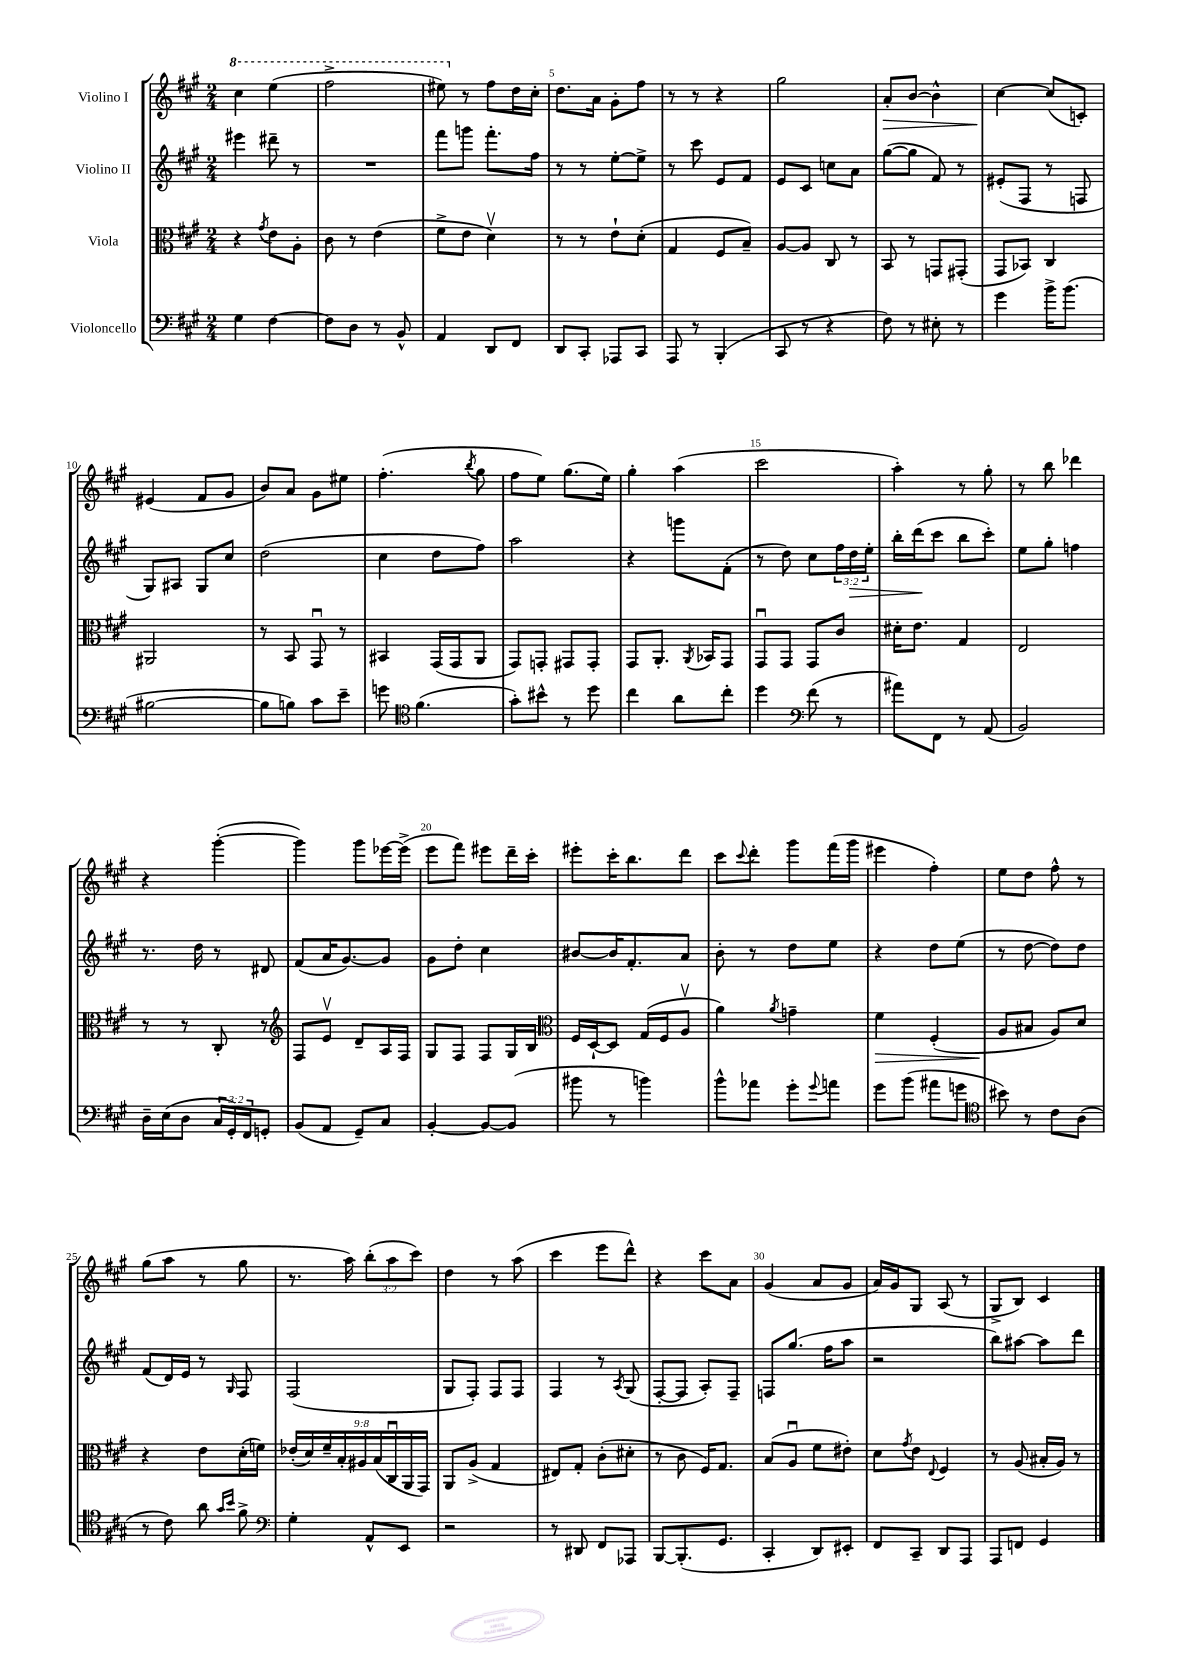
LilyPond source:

<<
\new StaffGroup <<
\new Staff = "s0" \with { instrumentName = "Violino I" } {
    \clef treble \key a \major \numericTimeSignature \time 2/4 \override Staff.TupletNumber.text = #tuplet-number::calc-fraction-text
    \ottava #1 cis'''4 e'''4( |
    fis'''2-> |
    eis'''8) \ottava #0 r8 fis''8 d''16 cis''16-. |
    d''8. a'16 gis'8-. fis''8 |
    r8 r8 r4 |
    gis''2 |
    a'8-.\> b'8~ b'4-^ |
    cis''4~\! cis''8( c'8-.) |
    eis'4( fis'8 gis'8 |
    b'8) a'8 gis'8 eis''8 |
    fis''4.-.( \acciaccatura { b''8 } gis''8 |
    fis''8 e''8) gis''8.( e''16) |
    gis''4-. a''4( |
    cis'''2 |
    a''4-.) r8 gis''8-. |
    r8 b''8 des'''4 |
    r4 gis'''4~-.( |
    gis'''4) gis'''8 ees'''16~ ees'''16->( |
    e'''8 fis'''8) eis'''8 d'''16-- cis'''16-. |
    eis'''8-. cis'''16-. b''8. d'''8 |
    cis'''8 \appoggiatura { cis'''8 } d'''8-. gis'''8 fis'''16( gis'''16 |
    eis'''4 fis''4-.) |
    e''8 d''8 fis''8-^ r8 |
    gis''8( a''8 r8 gis''8 |
    r8. a''16) \tuplet 3/2 { b''8-.( a''8 cis'''8) } |
    d''4 r8 a''8( |
    cis'''4 e'''8 d'''8-^) |
    r4 cis'''8 a'8 |
    gis'4( a'8 gis'8 |
    a'16) gis'16 gis8 a8( r8 |
    gis8-> b8) cis'4 \bar "|." |
}
\new Staff = "s1" \with { instrumentName = "Violino II" } {
    \clef treble \key a \major \numericTimeSignature \time 2/4 \override Staff.TupletNumber.text = #tuplet-number::calc-fraction-text
    eis'''4 dis'''8-- r8 |
    R2 |
    fis'''8 g'''8 fis'''8.-. fis''16 |
    r8 r8 e''8~-. e''8-> |
    r8 cis'''8 e'8 fis'8 |
    e'8 cis'8 c''8 a'8 |
    gis''8~( gis''8 fis'8) r8 |
    eis'8-.( fis8 r8 f8 |
    gis8) ais8 gis8 cis''8 |
    d''2( |
    cis''4 d''8 fis''8) |
    a''2 |
    r4 g'''8 fis'8-.( |
    r8 d''8) cis''8 \tuplet 3/2 { fis''16 d''16\> e''16-. } |
    b''16-. d'''16\!( cis'''8 b''8 cis'''8-.) |
    e''8 gis''8-. f''4 |
    r8. d''16 r8 dis'8 |
    fis'8( a'16 gis'8.~) gis'8 |
    gis'8 d''8-. cis''4 |
    bis'8~ bis'16 fis'8.-. a'8 |
    b'8-. r8 d''8 e''8 |
    r4 d''8 e''8( |
    r8 d''8~ d''8) d''8 |
    fis'8( d'16) e'16 r8 \grace { gis16 } fis8 |
    fis2( |
    gis8 fis8-.) fis8 fis8 |
    fis4 r8 \acciaccatura { a8 } gis8( |
    fis8~-. fis8 a8-.) fis8-- |
    f8 gis''8.( fis''16 a''8 |
    r2 |
    b''8) ais''8~ ais''8 d'''8 \bar "|." |
}
\new Staff = "s2" \with { instrumentName = "Viola" } {
    \clef alto \key a \major \numericTimeSignature \time 2/4 \override Staff.TupletNumber.text = #tuplet-number::calc-fraction-text
    r4 \acciaccatura { gis'8 } e'8 a8-. |
    cis'8 r8 e'4( |
    fis'8-> e'8 d'4\upbow) |
    r8 r8 e'8-! d'8-.( |
    gis4 fis8 b8--) |
    a8~ a8 cis8 r8 |
    b,8 r8 g,8 gis,8-.( |
    gis,8 bes,8) cis4 |
    ais,2 |
    r8 b,8 gis,8\downbow r8 |
    bis,4 gis,16( gis,16 a,8 |
    gis,8) g,8-. gis,8 gis,8-. |
    gis,8 a,8.-. \acciaccatura { a,8 } bes,16 gis,8 |
    gis,8\downbow gis,8 gis,8 cis'8 |
    dis'16-. e'8. gis4 |
    e2 |
    r8 r8 cis8-. r8 |
    \clef treble fis8 e'8\upbow d'8-- a16 fis16 |
    gis8 fis8 fis8 gis16 b16 |
    \clef alto fis16 d16~-! d8 gis16( fis16 a8\upbow |
    a'4) \acciaccatura { a'8 } g'4-- |
    fis'4\> fis4-.( |
    a8\! bis8 a8) d'8 |
    r4 e'8 d'16-.( f'16) |
    \tuplet 9/8 { ees'16-.( d'16) fis'16-- b16-. ais16 b16( cis16\downbow a,16 gis,16) } |
    a,8 a8->( gis4 |
    eis8) gis8-. cis'8-.( dis'8-. |
    r8 cis'8 fis16) gis8. |
    b8( a8\downbow fis'8 eis'8-.) |
    d'8 \acciaccatura { gis'8 } e'8 \appoggiatura { e8 } fis4 |
    r8 a8( bis16-. a16) r8 \bar "|." |
}
\new Staff = "s3" \with { instrumentName = "Violoncello" } {
    \clef bass \key a \major \numericTimeSignature \time 2/4 \override Staff.TupletNumber.text = #tuplet-number::calc-fraction-text
    gis4 fis4~ |
    fis8 d8 r8 b,8-^ |
    a,4 d,8 fis,8 |
    d,8 cis,8-. aes,,8 cis,8 |
    a,,8 r8 b,,4-.( |
    cis,8 r8 r4 |
    fis8) r8 eis8-. r8 |
    gis'4 b'16-> b'8.( |
    bis2~ |
    bis8 b8) cis'8 e'8-- |
    g'8 \clef tenor fis'4.( |
    gis'8-.) bis'8-^ r8 d''8 |
    cis''4 a'8 cis''8-. |
    d''4 \clef bass fis'8( r8 |
    ais'8) fis,8 r8 a,8( |
    b,2) |
    d16-- e16( d8 \tuplet 3/2 { cis16 gis,16-.) fis,16 } g,8-. |
    b,8( a,8 gis,8--) cis8 |
    b,4~-. b,8~ b,8( |
    bis'8 r8 b'4) |
    b'8-^ aes'8 gis'8-. \appoggiatura { gis'8 } a'8 |
    gis'8 b'8( ais'8 g'8 |
    \clef tenor bis'8) r8 cis'8 a8( |
    r8 cis'8) a'8 \grace { gis'16 b'16 } fis'8-> |
    \clef bass gis4-. a,8-^ e,8 |
    r2 |
    r8 dis,8 fis,8 aes,,8 |
    b,,8~ b,,8.-.( gis,8. |
    cis,4-. d,8) eis,8-. |
    fis,8 cis,8-- d,8 a,,8 |
    a,,8 f,8 gis,4 \bar "|." |
}
>>
>>
\layout { \context { \Score currentBarNumber = #2 \override BarNumber.break-visibility = ##(#f #t #t) barNumberVisibility = #(every-nth-bar-number-visible 5) } }
